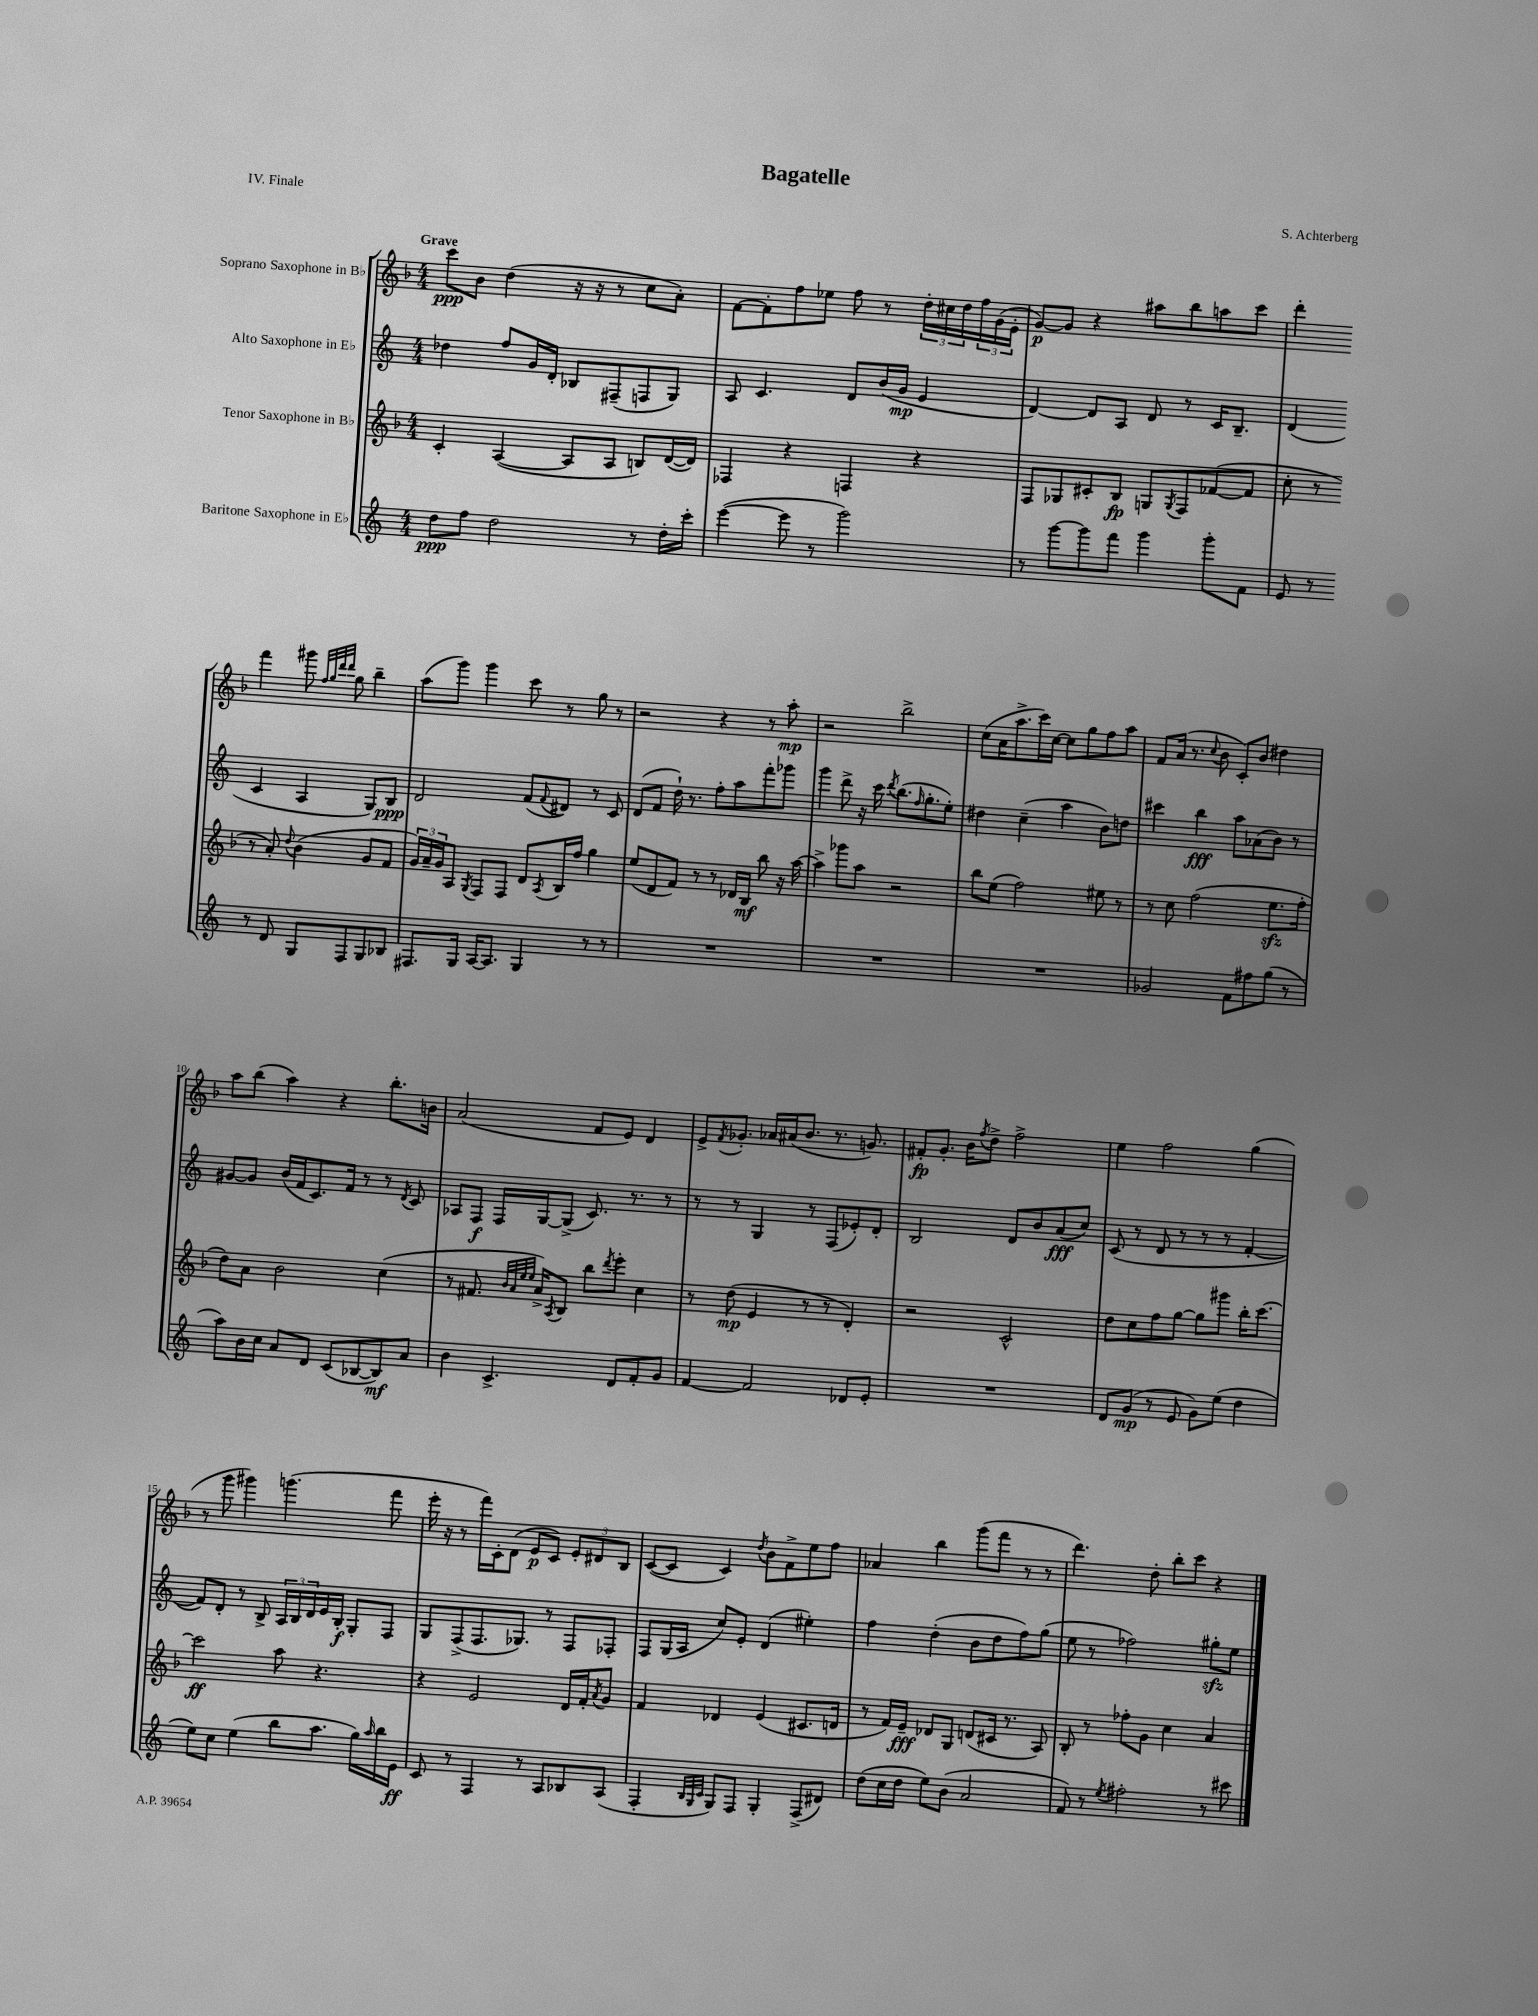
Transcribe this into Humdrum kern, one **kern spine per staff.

**kern	**kern	**kern	**kern
*staff4	*staff3	*staff2	*staff1
*clefG2	*clefG2	*clefG2	*clefG2
*k[]	*k[b-]	*k[]	*k[b-]
*M4/4	*M4/4	*M4/4	*M4/4
8dd	4c'	4dd-	8ccc
8ff	.	.	8b-
2dd	([4A	8ff	(4dd
.	.	16g	.
.	.	16d'	.
.	8A]	8B-	16r
.	.	.	16r
.	8A	(8F#~	8r
8r	8B)	8F	8cc
16dd'	([16d	8G)	8a')
16ccc'	16d])	.	.
=	=	=	=
([4eee	4F-	8A	[8f
.	.	4.c	8f']
8eee]	4r	.	8ff
8r	.	.	8ee-
2ggg)	4F	8d	8ff
.	.	(16b	8r
.	.	16g	.
.	4r	4e	24dd'
.	.	.	24cc#
.	.	.	24dd
.	.	.	24ff
.	.	.	(24g
.	.	.	24e'
=	=	=	=
8r	8F	[4d)	[8g)
[8ggg	8G-	.	8g]
8ggg]	8c#'	8d]	4r
8fff	8B-	8A	.
4ggg	8G	8d	8aa#
.	8qG	.	.
.	8F	8r	8bb-
8ggg'	([8f-	16c	8aa
.	.	8.B~	.
8f	8f-]	.	8ccc
=	=	=	=
8e	8cc'	(4d	4ddd'
8r	8r	.	.
8r	8r	4c	4fff
8d	8a')	.	.
.	8qqdd	.	.
8G	(4b-	4A	8ggg#
.	.	.	32qqff
.	.	.	32qqgg
.	.	.	32qqddd
.	.	.	32qqddd
8F	.	.	8gg
8G	8g	8G)	4bb-~
8B-	8f	8B	.
=	=	=	=
8.F#	24g)	2d	(8aa
.	24a~	.	.
.	24g	.	.
.	8A	.	8ggg)
16G	.	.	.
.	8qG	.	.
[16A	8F	.	4ggg
8.A]	.	.	.
.	8F	.	.
4G	8d	(8f	8ccc
.	8qA	8qqf	.
.	16B-	8d#)	8r
.	16ff	.	.
8r	4gg	8r	8gg
8r	.	8c	8r
=	=	=	=
1r	(8ee	(8d	2r
.	8d	8f	.
.	8f)	16dd`)	.
.	.	8.r	.
.	8r	.	.
.	8r	8ff'	4r
.	16d-	8aa	.
.	16B-	.	.
.	8bb-	8fff'	8r
.	16r	8ggg-	8aa'
.	[16aa	.	.
=	=	=	=
1r	4aa^]	4ggg	2r
.	8ggg-	8ddd^	.
.	8aa	16r	.
.	.	16ccc	.
.	.	8qddd	.
.	2r	(8.bb	2bb-^
.	.	16qqff	.
.	.	8.gg'	.
.	.	8ee')	.
=	=	=	=
1r	8bb-	4dd#	(8cc
.	(8ee	.	16a
.	.	.	8.aa^
.	2ff)	(4cc~	.
.	.	.	16ccc)
.	.	.	[16cc
.	.	4aa	8cc]
.	.	.	8gg
.	8ee#	8b)	8ff
.	8r	8dd	8aa
=	=	=	=
2g-	8r	4ccc#	8f
.	8cc	.	(16a
.	.	.	8.r
.	(2ff	4bb	.
.	.	.	8qqcc
.	.	.	8b-
8f	.	8aa	8c')
8ff#	.	(8a-	8b-
(8gg	8.ee	8b)	4dd#
8r	.	8r	.
.	16ff'	.	.
=	=	=	=
8aa)	8dd)	[8g#	8aa
16b	8a	8g#]	(8bb-
16cc	.	.	.
8a	2b-	(16b	4aa)
.	.	16f	.
8d	.	8.c)	.
(8c	.	.	4r
.	.	16f	.
[8B-	.	8r	.
8B-])	(4cc	8r	8.bb-'
.	.	8qd	.
8a	.	8c	.
.	.	.	16b
=	=	=	=
4b	8r	8A-	(2a
.	8.f#	8F	.
4.c^	.	16F	.
.	32qqb-	.	.
.	32qqa	.	.
.	32qqee	.	.
.	32qqee	.	.
.	16a^)	[16G	.
.	8qA	.	.
.	8B-	(8G^]	.
.	8bb-	8.c)	8f
.	8qddd	.	.
8d	8eee'	.	8e)
.	.	8.r	.
8f'	4cc	.	4d
8g	.	8r	.
=	=	=	=
[4f	8r	8r	8e^
.	.	.	8qf
.	(8dd	8r	8.g-'
2f]	4e	4G	.
.	.	.	16a-
.	.	.	(16a#
.	.	.	8.b-
.	8r	8r	.
.	8r	(8F	8.r
8d-	4d')	8e-')	.
.	.	.	8.g)
8e'	.	8d'	.
=	=	=	=
1r	2r	2B	8f#'
.	.	.	8.g'
.	.	.	16b-
.	.	.	8qff
.	.	.	8dd^
.	2c^^	8d	2ff^
.	.	8b	.
.	.	(8a	.
.	.	8cc)	.
=	=	=	=
8d	8dd	(8c	4ee
(8g	8cc	8r	.
8r	8ff	8d	2ff
8e	[8gg	8r	.
8g)	8gg]	8r	.
(8ee	8ggg#	8r	.
4dd	16bb-'	[4f'	(4gg
.	[8.ccc	.	.
=	=	=	=
8ee)	2ccc]	8f])	8r
8cc	.	8d'	8ggg
(4ee	.	8r	4ggg#)
.	.	8B^	.
8bb	8aa	24A	(4.ggg
.	.	24B	.
.	.	24d	.
8.aa	4.r	16e	.
.	.	16B'	.
.	.	8G'	.
16gg)	.	.	.
16qqaa	.	.	.
16bb	.	8F	8fff
16e	.	.	.
=	=	=	=
8c	4r	8G	16eee'
.	.	.	16r
8r	.	(8F^	8r
4F	2e	8.F	16fff)
.	.	.	16c'
.	.	.	(8d
.	.	8.G-)	.
8r	.	.	8e
8A	.	8r	8c)
8B-	16d	8F	12e'
.	16f'	.	.
.	.	.	12d#
.	8qa	.	.
(8A	8g	8F-'	.
.	.	.	12B-
=	=	=	=
4F'	4f	8F	([8c
.	.	(16G	8c]
.	.	16A	.
32qqB	.	.	.
32qqG	.	.	.
32qqc	.	.	.
8G)	4d-	8cc)	4c)
8F	.	8e'	.
.	.	.	8qdd
4G'	(4e	(4d	8b-
.	.	.	8f^
(8F^	8.c#	4ee#')	8ee
8d#)	.	.	8ff
.	16d	.	.
=	=	=	=
(8dd	8r	4ff	4a-
16cc	16f)	.	.
16dd	16e~	.	.
8ee)	8d-	(4dd'	4bb-
(8b	8G	.	.
2a	(8d	8b	(8ggg
.	16c#	8dd	8fff
.	8.r	.	.
.	.	8ff)	8r
.	8A)	(8gg	8r
=	=	=	=
8f)	8B-'	8ee	4.ddd)
8r	8r	8r	.
8qee	.	.	.
2ff#'	8ff-'	2ff-)	.
.	8g	.	8dd'
.	4cc	.	8bb-'
.	.	.	8ccc
8r	4a	8gg#'	4r
8ccc#	.	8ee	.
==	==	==	==
*-	*-	*-	*-
